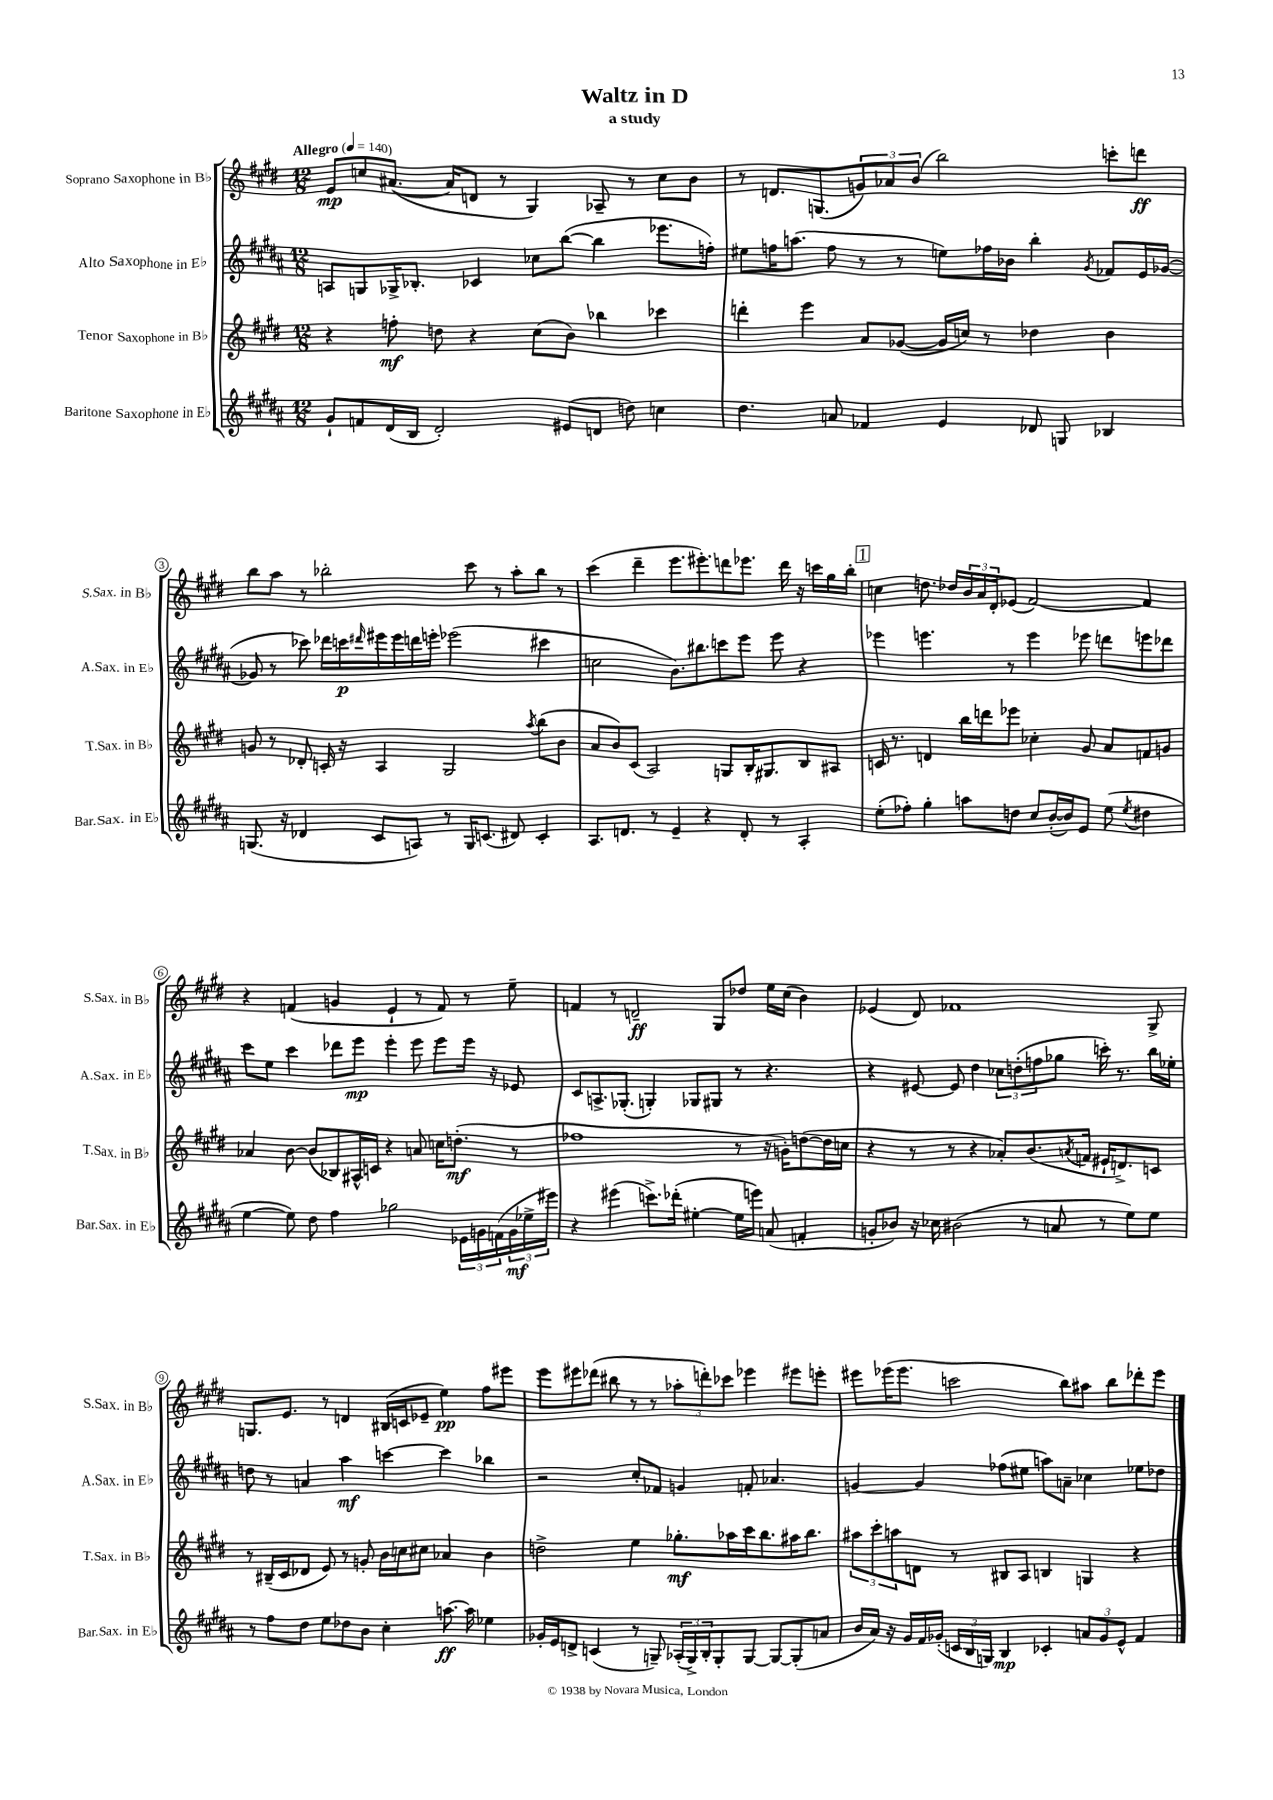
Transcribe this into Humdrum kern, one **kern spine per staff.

**kern	**kern	**kern	**kern
*staff4	*staff3	*staff2	*staff1
*clefG2	*clefG2	*clefG2	*clefG2
*k[f#c#g#d#a#]	*k[f#c#g#d#]	*k[f#c#g#d#a#]	*k[f#c#g#d#]
*M12/8	*M12/8	*M12/8	*M12/8
*MM140	*MM140	*MM140	*MM140
8g#`/L	4r	8A/L	8e/L
8f/	.	8G/	8cc/
(16d#/L	8ff'\	16G-^/K	([8.a#/J
16B/JJ	.	8.B-'/J	.
2d#'/)	8dd\	.	.
.	.	.	16a#/]LK
.	4r	4c-/	8d/J
.	.	.	8r
.	(8cc#\L	8cc-\L	4G#/)
(8e#/L	8b\J)	([8bb\J	.
8d/J	4bb-\	4bb\]	8A-~/
8dd\)	.	.	8r
4cc\	4ccc-\	8.eee-\L	8cc\L
.	.	.	8b\J
.	.	16ff'\Jk)	.
=	=	=	=
4.dd#\	4ddd'\	8ee#\L	8r
.	.	16ff\K	8.d/L
.	.	(8.aa\J	.
.	4eee\	.	.
.	.	.	(8.G/
8a/	.	8ff\	.
4f-/	8a/L	8r	12g/)
.	.	.	12a-/
.	([8g-/J	8r	.
.	.	.	(12b/J
4e/	16g-/]LL	8ee\L)	2bb\)
.	16cc/JJ)	.	.
.	8r	16ff-\L	.
.	.	16b-\JJ	.
8d-/	4dd-\	4bb'\	.
8G/	.	.	.
.	.	8qg#/	.
4B-/	4b\	8f-/L	8ccc'\L
.	.	16e/L	8ddd\J
.	.	([16g-/JJ	.
=	=	=	=
(8.G/	8g/	8g-/]	8bb\L
.	8r	8r	8aa\J
16r	.	.	.
4d-/	8d-'/	8ccc-\)	8r
.	16c'/	16ddd-\LL	2bb-'\
.	16r	16ccc\	.
.	.	16qqddd#/	.
8c#/L	4A/	16eee#\	.
.	.	16eee#\	.
8A/J)	.	16ddd\	.
.	.	16eee'\JJ	.
8r	2G#/	(2eee-\	.
16G/LK	.	.	8ccc#\
(8.c/J	.	.	.
.	.	.	8r
8d#/)	.	.	8aa'\L
.	8qaa/	.	.
4c'/	(8bb\L	4ccc#\	8bb-\J
.	8b\J	.	8r
=	=	=	=
8.A#/L	8a/L	2cc\	(4ccc#\
.	8b/)	.	.
8.d/J	.	.	.
.	(8c#/J	.	4ddd#~\
8r	2A/)	.	.
4e~/	.	8.b\L)	8.eee\L
.	.	8.bb#\	8.eee#'\)
4r	.	.	.
.	8G/L	8ccc\	8ddd\
8d'/	16B'/K	8eee\J	8.eee-\J
.	8.G#/	.	.
8r	.	8eee\	.
.	.	.	16ddd\
4A#'/	8B/	4r	16r
.	.	.	16ccc\LL
.	8A#/J	.	16gg#\
.	.	.	16bb'\JJ
=	=	=	=
(8ee'\L	16c/	4eee-\	4cc\
.	8.r	.	.
8ff-'\J)	.	.	.
4gg#'\	4d/	4.eee\	8.dd\
.	.	.	16dd-/LL
8aa\L	16bb\LL	.	24b/
.	.	.	24a/
.	16ddd\J	.	.
.	.	.	24d#'/J
8dd\J	8eee-\J	8r	(8e-/J
8cc#/L	4cc-'\	4eee\	[2f#/)
([16b'/L	.	.	.
16b/]J)	.	.	.
8e/J	8g#/	8eee-\	.
(8ee\	8a/L	8ddd\L	.
8qee/	.	.	.
4dd#\	8f/	8eee\	4f#/]
.	8g/J	8ddd-\J	.
=	=	=	=
[4ee\	4a-/	8ccc#\L	4r
.	.	8ee\J	.
8ee\])	[8b\	4ccc#\	(4f/
8dd#\	(8b/]L	.	.
4ff#\	8B-/)	8ddd-\L	4g/
.	16A#^^/L	8eee\J	.
.	16c/JJ	.	.
2gg-\	4r	4eee'\	4e`/
.	8a/	8eee\	8r
.	16cc\LK	8eee\L	8f/)
.	(8.dd'\J	.	.
24e-\LL	.	16eee\Jk	8r
24g\	.	.	.
.	.	16r	.
(24f\	.	.	.
24g\	8r	8e-/	8ee~\
24ee-^\	.	.	.
24eee#\JJ)	.	.	.
=	=	=	=
4r	1ff-	8c#/L	4f/
.	.	8.A^/	.
(4eee#\	.	.	8r
.	.	(8.G-'/J	.
.	.	.	2d~/
8.ccc^\L)	.	4G'/)	.
(16ddd-'\Jk	.	.	.
[4ee#'\	.	8G-/L	.
.	.	8G#/J	8G#/L
16ee#\]LL	8r	8r	8dd-/J
16eee\JJ)	.	.	.
(8a/	16r	4.r	16ee\LL
.	16g'\LK)	.	(16cc#\JJ
4f'/	([8dd\	.	4b\)
.	16dd\]L	.	.
.	16cc\JJ	.	.
=	=	=	=
8g'/L	4r	4r	(4e-/
8b-/J)	.	.	.
16r	8r	[8e#/	8d#/)
16cc-\	.	.	.
(2b#\	8r	8e#/]	1f-
.	4r	4dd#\	.
.	8a-'/L)	12cc-\L	.
.	.	(12dd'\	.
8r	(8.b/	.	.
.	.	12ff\	.
8a/	.	8gg-\J	.
.	8qa/	.	.
.	16f/Jk	.	.
8r	16e#`/LK	16ccc'\)	.
.	8.d^/)	8.r	.
8ee\L)	.	.	.
8ee\J	8c/J	16bb\LL	8G#^/
.	.	16ee-'\JJ	.
=	=	=	=
8r	8r	8dd\	8.G/L
8ff#\L	(16B#~/LL	8r	.
.	16c#/J	.	8.e/J
8dd#\J	8d-/J	4a/	.
8ee\L	8e/)	.	8r
8dd-\	8r	4aa#\	4d/
8b\J	8g'/	.	.
4cc#'\	16b\LL	[4ccc\	(16B#/LL
.	16cc\J	.	16c/J
.	8cc#\J	.	8e-~/J
[8.aa\	4a-/	4ccc\]	4ee\)
16aa\]	.	.	.
4ee-\	4b\	4bb-\	8ff#\L
.	.	.	8eee#\J
=	=	=	=
16g-'/LL	2dd^\	2r	8eee\L
16e/J	.	.	.
8d^/J	.	.	8eee#\
(4c/	.	.	(8ddd-\J
.	.	.	8bb#\
8r	4ee\	8cc#'/L	8r
8G~/)	.	8f-/J	8r
(24A-'/LL	8.gg-'\L	4g/	12aa-'\L
24G^/)	.	.	.
24B'/J	.	.	12ddd'\)
8G'/	.	.	.
.	.	.	12ccc-\J
.	16aa-\L	.	.
[8G/J	16ccc#\J	8f'/	4eee-\
.	8.bb\	.	.
8G/_L	.	4.a-/	.
(8G'/]	16aa#\K	.	8eee#\L
.	8.bb\J	.	.
8a/J	.	.	8eee'\J
=	=	=	=
16b/LL	12aa#\L	[4g/	8eee#\L
16a#/JJ)	.	.	.
.	12ccc#'\	.	.
16r	.	.	(16eee-\K
.	12aa\	.	.
16g#/LL	.	.	8.eee-\J
16f#/	8d\J	4g/]	.
(16g-'/JJ	.	.	.
24c/LL	8r	.	2ccc\
24B/	.	.	.
24G/JJ)	.	.	.
4B/	8B#/L	(8ff-\L	.
.	8A/J	8ee#\J	.
4c-'/	4B/	8aa\L)	.
.	.	8a~\J	8bb\L)
12a/L	4G/	4cc-\	8aa#\J
12g-/	.	.	.
.	.	.	8bb\L
12e^^/J	.	.	.
4f#/	4r	8ee-\L	8ddd-'\
.	.	8dd-\J	8eee-\J
==	==	==	==
*-	*-	*-	*-
